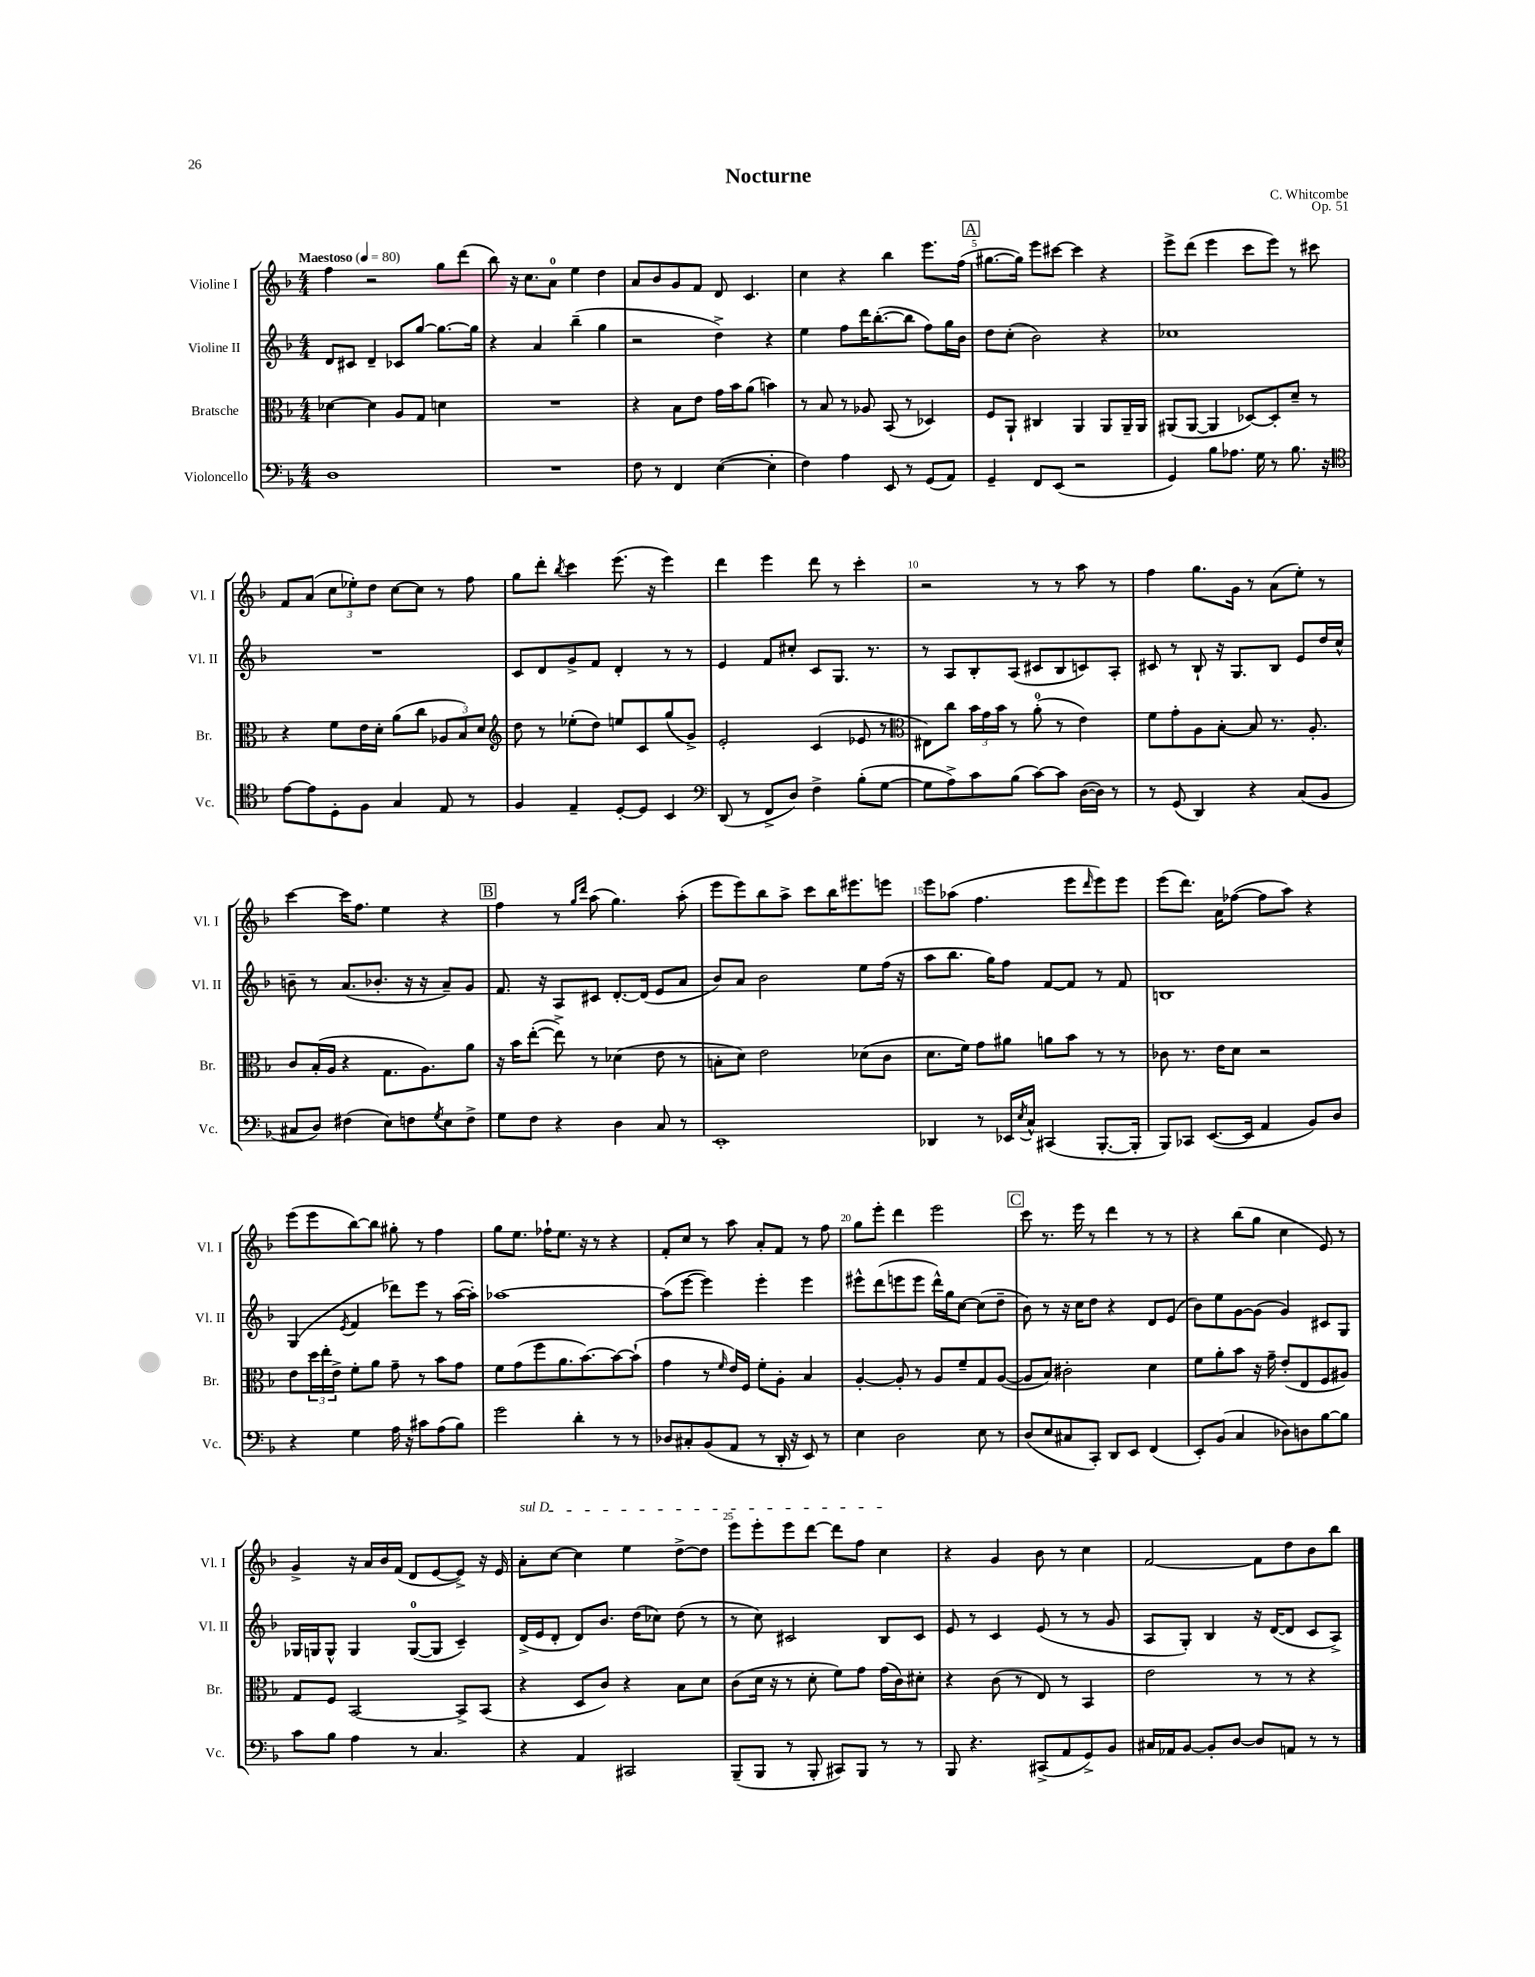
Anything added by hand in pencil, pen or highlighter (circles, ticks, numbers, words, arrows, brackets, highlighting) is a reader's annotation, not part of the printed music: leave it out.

**kern	**kern	**kern	**kern
*part4	*part3	*part2	*part1
*staff4	*staff3	*staff2	*staff1
*I"Violoncello	*I"Bratsche	*I"Violine II	*I"Violine I
*I'Vc.	*I'Br.	*I'Vl. II	*I'Vl. I
*clefF4	*clefC3	*clefG2	*clefG2
*k[b-]	*k[b-]	*k[b-]	*k[b-]
*M4/4	*M4/4	*M4/4	*M4/4
*MM80	*MM80	*MM80	*MM80
=1	=1	=1	=1
!	!	!	!LO:TX:a:B:t=Maestoso
1D	[4d-X\	8d/L	4ff\
.	.	8c#X/J	.
.	4d-\]	4d~/	2r
.	8A/L	8c-X/L	.
.	8G/J	[8gg/J	.
.	4dn\	8.gg\L_	8gg\L
.	.	.	(8ddd\J
.	.	16gg\Jk]	.
=2	=2	=2	=2
1r	1r	4r	8bb-\)
.	.	.	16r
.	.	.	8.cc\L
.	.	4a/	.
.	.	.	8a\J
.	.	(4bb-~\	4ee\
.	.	4gg\	4dd\
=3	=3	=3	=3
8F\	4r	2r	8a/L
8r	.	.	8b-/
4FF/	8B-\L	.	8g/
.	8e\J	.	8f/J
([4E\	16g\LL	4dd^\)	8d/
.	16b-\J	.	.
.	(8a\J	.	4.c/
4E'\]	4bn\)	4r	.
=4	=4	=4	=4
4F\)	8r	4ee\	4cc\
.	8B-/	.	.
4A\	8r	8ff\L	4r
.	8A-X/	16ddd\K	.
.	.	([8.bb-'\	.
8EE/	(8BB-/	.	4bb-\
8r	8r	8bb-\J]	.
(8GG/L	4D-X/)	8ff\L)	8.eee\L
8AA/J)	.	16gg\L	.
.	.	16b-\JJ	(16ff\Jk
!!LO:REH:place=s1:t=A
=5	=5	=5	=5
4GG~/	8F/L	8dd\L	[8.gg#X\L
.	8AA`/J	(8cc'\J	.
.	.	.	16gg#\Jk])
8FF/L	4C#X/	2b-\)	8eee\L
(8EE/J	.	.	[8ccc#X\J
2r	4AA/	.	4ccc#\]
.	8AA/L	4r	4r
.	16AA~/L	.	.
.	16AA/JJ	.	.
=6	=6	=6	=6
4GG/)	(8AA#X/L	1cc-X	8eee^\L
.	[8AA#/J	.	(8ddd\J
8B-\L	4AA#/]	.	4eee\
8.A-X\J	.	.	.
.	[8D-X/L)	.	8ccc\L
16G\	.	.	.
8r	8D-'/]	.	8eee\J)
8.B-\	8d~/J	.	8r
.	8r	.	8ccc#X\
16r	.	.	.
!!LO:LB:g=z
=7	=7	=7	=7
*clefC4	*	*	*
[8e\L	4r	1r	8f/L
8e\]	.	.	(8a/J
8D'\	8f\L	.	12cc\L
.	.	.	12ee-X'\)
8F\J	16e\L	.	.
.	.	.	12dd\J
.	16d'\JJ	.	.
4G/	(8a\L	.	[8cc\L
.	8cc\J	.	8cc\J]
8E/	12A-X/L	.	8r
.	12B-/)	.	.
8r	.	.	8ff\
.	12d/J	.	.
=8	=8	=8	=8
*	*clefG2	*	*
4F/	8dd\	8c/L	8gg\L
.	8r	8d/	8ddd'\J
.	.	.	8qbb-/
4E~/	(8ee-X'\L	8g^/	4ccc\
.	8dd\J)	8f/J	.
[8D'/L	8een/L	4d'/	(8.eee\
8D/J]	8c/	.	.
.	.	.	16r
4BB-/	(8gg/	8r	4eee\)
.	8g^/J)	8r	.
=9	=9	=9	=9
*clefF4	*	*	*
(8DD/	2e'/	4e/	4ddd\
8r	.	.	.
8FF^/L	.	8f/L	4eee\
8D/J)	.	8cc#X'/J	.
4F^\	(4c/	8c/L	8ddd\
.	.	8.G/J	8r
(8B-'\L	8e-X/	.	4ccc'\
.	.	8.r	.
[8G\J	8r	.	.
=10	=10	=10	=10
*	*clefC3	*	*
8G\L]	8E#X\L)	8r	2r
8A^\)	8cc\J	8A/L	.
8c\	24b-\LL	8B-'/	.
.	24g\	.	.
.	24b-\JJ	.	.
(8B-\J	8r	(8A/J	.
[8c\L)	(8a'\	8c#X/L	8r
8c\J]	8r	8B-/	8r
([16D\LL	4e\)	8cn/)	8aa\
16D\JJ])	.	.	.
8r	.	8A'/J	8r
=11	=11	=11	=11
8r	8f\L	8c#X/	4ff\
(8GG/	8g'\	8r	.
4DD/)	8A\	8B-`/	8.gg\L
.	[8B-'\J	16r	.
.	.	8.G/L	16g\Jk
4r	8B-/]	.	8r
.	8.r	8B-/J	(8a\L
(8C/L	.	8e/L	8ee'\J)
.	8.A'/	.	.
8BB-/J	.	16dd/L	8r
.	.	16cc^^/JJ	.
!!LO:LB:g=z
=12	=12	=12	=12
8C#X/L	8c/L	8bn~\	[4ccc\
8D/J)	(16B-'/L	8r	.
.	16A/JJ	.	.
(4F#X\	4r	(8.a/L	16ccc\KL]
.	.	.	8.ff\J
.	.	8.b-X'/J	.
8E\L)	8.G\L	.	4ee\
8Fn\	.	16r	.
.	8.A\)	16r	.
8qG/	.	.	.
8E\	.	8a~/L)	4r
8F^\J	8a\J	8g/J	.
!!LO:REH:place=s1:t=B
=13	=13	=13	=13
8G\L	16r	8.f/	4ff\
.	16b-\KL	.	.
8F\J	([8ee'\J	.	.
.	.	16r	.
4r	8ee^\])	8A/L	8r
.	.	.	16qqgg/LL
.	.	.	16qqddd/JJ
.	8r	8c#X/J	(8aa\
4D\	(4d-X\	[8.d'/L	4.gg\)
.	.	(16d/Jk]	.
8C/	8e\	8e/L	.
8r	8r	8a/J	(8aa'\
=14	=14	=14	=14
1EE'	8Bn'\L	8b-/L)	8eee\L
.	8d\J)	8a/J	8eee\)
.	2e\	2b-\	8bb-\
.	.	.	8aa^\J
.	.	.	8ccc\L
.	.	.	16bb-\K
.	.	.	8.eee#X\
.	(8d-X\L	8ee\L	.
.	8c\J	(16ff\Jk	8eeen\J
.	.	16r	.
=15	=15	=15	=15
4DD-X/	8.d\L	8aa\L	8eee\L
.	.	8.bb-\J	(8aa-X\J
.	16f\Jk)	.	.
8r	8g\L	.	4.ff\
.	.	16gg\KL)	.
16EE-X/LL	8a#X\J	8ff\J	.
8qE/	.	.	.
16C^^/JJ	.	.	.
(4CC#X/	8an\L	[8f/L	.
.	8b-\J	8f/J]	8eee\L
.	.	.	16qqddd/
[8.BBB-'/L	8r	8r	8eee\)
.	8r	8f/	8eee\J
16BBB-'/Jk]	.	.	.
=16	=16	=16	=16
8BBB-/L)	8c-X\	1Bn	(8eee\L
8CC-X/J	8.r	.	8.ddd\J)
([8.EE/L	.	.	.
.	16e\KL	.	16a\KL
.	8d\J	.	([8ff-X\J
16EE/Jk]	.	.	.
4AA/	2r	.	8ff-\L]
.	.	.	8aa\J)
8BB-/L)	.	.	4r
8D/J	.	.	.
!!LO:LB:g=z
=17	=17	=17	=17
4r	8e\L	(4G/	(8eee\L
.	24dd\L	.	8eee\
.	24ee'\	.	.
.	24e^\JJ	.	.
.	.	8qe/	.
4G\	8f'\L	4f/	[8bb-\)
.	8a\J	.	8bb-\J]
16A\	8g~\	8ddd-X\L)	8gg#X'\
16r	.	.	.
8c#X\L	8r	8eee\J	8r
(8A\	8b-\L	8r	4ff\
8B-\J)	8g\J	([16aa\LL	.
.	.	16aa'\JJ])	.
=18	=18	=18	=18
2g\	8f\L	[1aa-X	8gg\L
.	(8g\	.	8.ee\J
.	8ff\	.	.
.	.	.	16ff-X`\KL
.	8.a\	.	8.ee\J
4d'\	.	.	.
.	[8.b-\)	.	16r
.	.	.	8r
8r	8b-\_	.	4r
8r	(8b-`\J]	.	.
=19	=19	=19	=19
8D-X/L	4g\	(8aa-\L]	8f'/L
8C#X'/	.	[8eee\J	8cc/J
(8BB-/	8r	4eee\])	8r
.	16qqf/	.	.
8AA/J	16e/LL)	.	8aa\
.	16F/JJ	.	.
8r	8f'\L	4eee'\	8a'/L
16DD'/	8A'\J	.	8f/J
16r	.	.	.
8EE/)	4B-/	4eee\	8r
8r	.	.	8ff\
=20	=20	=20	=20
4E\	[4A'/	8eee#X^^\L	8gg\L
.	.	(8ddd\	8eee'\J
2D\	8A'/]	8eeen\	4ddd\
.	8r	8eee\J	.
.	8A/L	16ddd^^\LL)	2eee\
.	.	16gg\J	.
.	8f~/	[8cc\J	.
8E\	8G/	(8cc\L]	.
8r	([8A/J	8dd~\J	.
!!LO:REH:place=s1:t=C
=21	=21	=21	=21
(8D/L	8A/L]	8b-\)	8ccc\
8E/	8B-/J)	8r	8.r
8C#X/	2c#X'\	16r	.
.	.	16cc\KL	16eee\
8CC'/J)	.	8dd\J	8r
8DD/L	.	4r	4ddd\
8EE/J	.	.	.
(4FF/	4d\	8d/L	8r
.	.	(8e/J	8r
=22	=22	=22	=22
8EE'/L)	8f\L	8b-\L)	4r
(8BB-/J	8a'\	8ee\	.
4C/	8b-\J	[8g\	(8bb-\L
.	16r	(8g\J]	8gg\J
.	16g~\	.	.
8D-X\L)	(8e'/L	4g/)	4cc\
8Dn\	8E/	.	.
[8B-\	8F/	8c#X/L	8e/)
8B-\J]	8A#X/J)	8G/J	8r
!!LO:LB:g=z
=23	=23	=23	=23
8c\L	8G/L	16G-X/LL	4g^/
.	.	16Gn/J	.
8B-\J	8F/J	8G^^/J	.
4A\	[2BB-/	4G/	16r
.	.	.	16a/LL
.	.	.	16b-/
.	.	.	(16f/JJ
8r	.	([8G/L	8d/L
4.C/	.	8G/J]	[8e/
.	8BB-^/L]	4c~/)	8e^/J])
.	(8BB-/J	.	16r
.	.	.	16e/
=24	=24	=24	=24
!	!	!	!LO:TX:a:i:t=sul D
4r	4r	(16d^/LL	8a'\L
.	.	16e/J	.
.	.	8d'/J	[8cc\J
4AA/	8D/L	8d/L)	4cc\]
.	8c/J)	8.b-/J	.
2CC#X/	4r	.	4ee\
.	.	(16dd\KL	.
.	.	8cc-X\J)	.
.	8B-\L	(8dd\	[8dd^\L
.	8d\J	8r	8dd\J]
=25	=25	=25	=25
(8BBB-~/L	(8c\L	8r	8eee\L
8BBB-/J	16d\Jk	8cc\)	8eee'\
.	16r	.	.
8r	8r	2c#X/	8eee\
8BBB-'/	8d'\	.	[8ddd\J
8CC#X/L)	8f\L)	.	8ddd\L]
8BBB-/J	8g\J	.	8ff\J
8r	(16g\LL	8B-/L	4cc\
.	16c\J)	.	.
8r	8d#X'\J	8c#/J	.
=26	=26	=26	=26
8BBB-/	4r	8e/	4r
4.r	.	8r	.
.	(8c\	4c/	4g/
.	8r	.	.
(8CC#X^/L	8E/)	(8e/	8b-\
8AA/	8r	8r	8r
8GG^/)	4BB-/	8r	4cc\
8BB-/J	.	8g/	.
=27	=27	=27	=27
16C#X/LL	2e\	8A/L	[2f/
16AA-X/J	.	.	.
[8BB-/J	.	8G'/J)	.
8BB-'/L]	.	4B-/	.
[8D/J	.	.	.
8D/L]	8r	16r	8f\L]
.	.	([16d/KL	.
8AAn/J	8r	8d/J]	8dd\
8r	4r	8c/L	8b-\
8r	.	8A^/J)	8bb-\J
==	==	==	==
*-	*-	*-	*-
